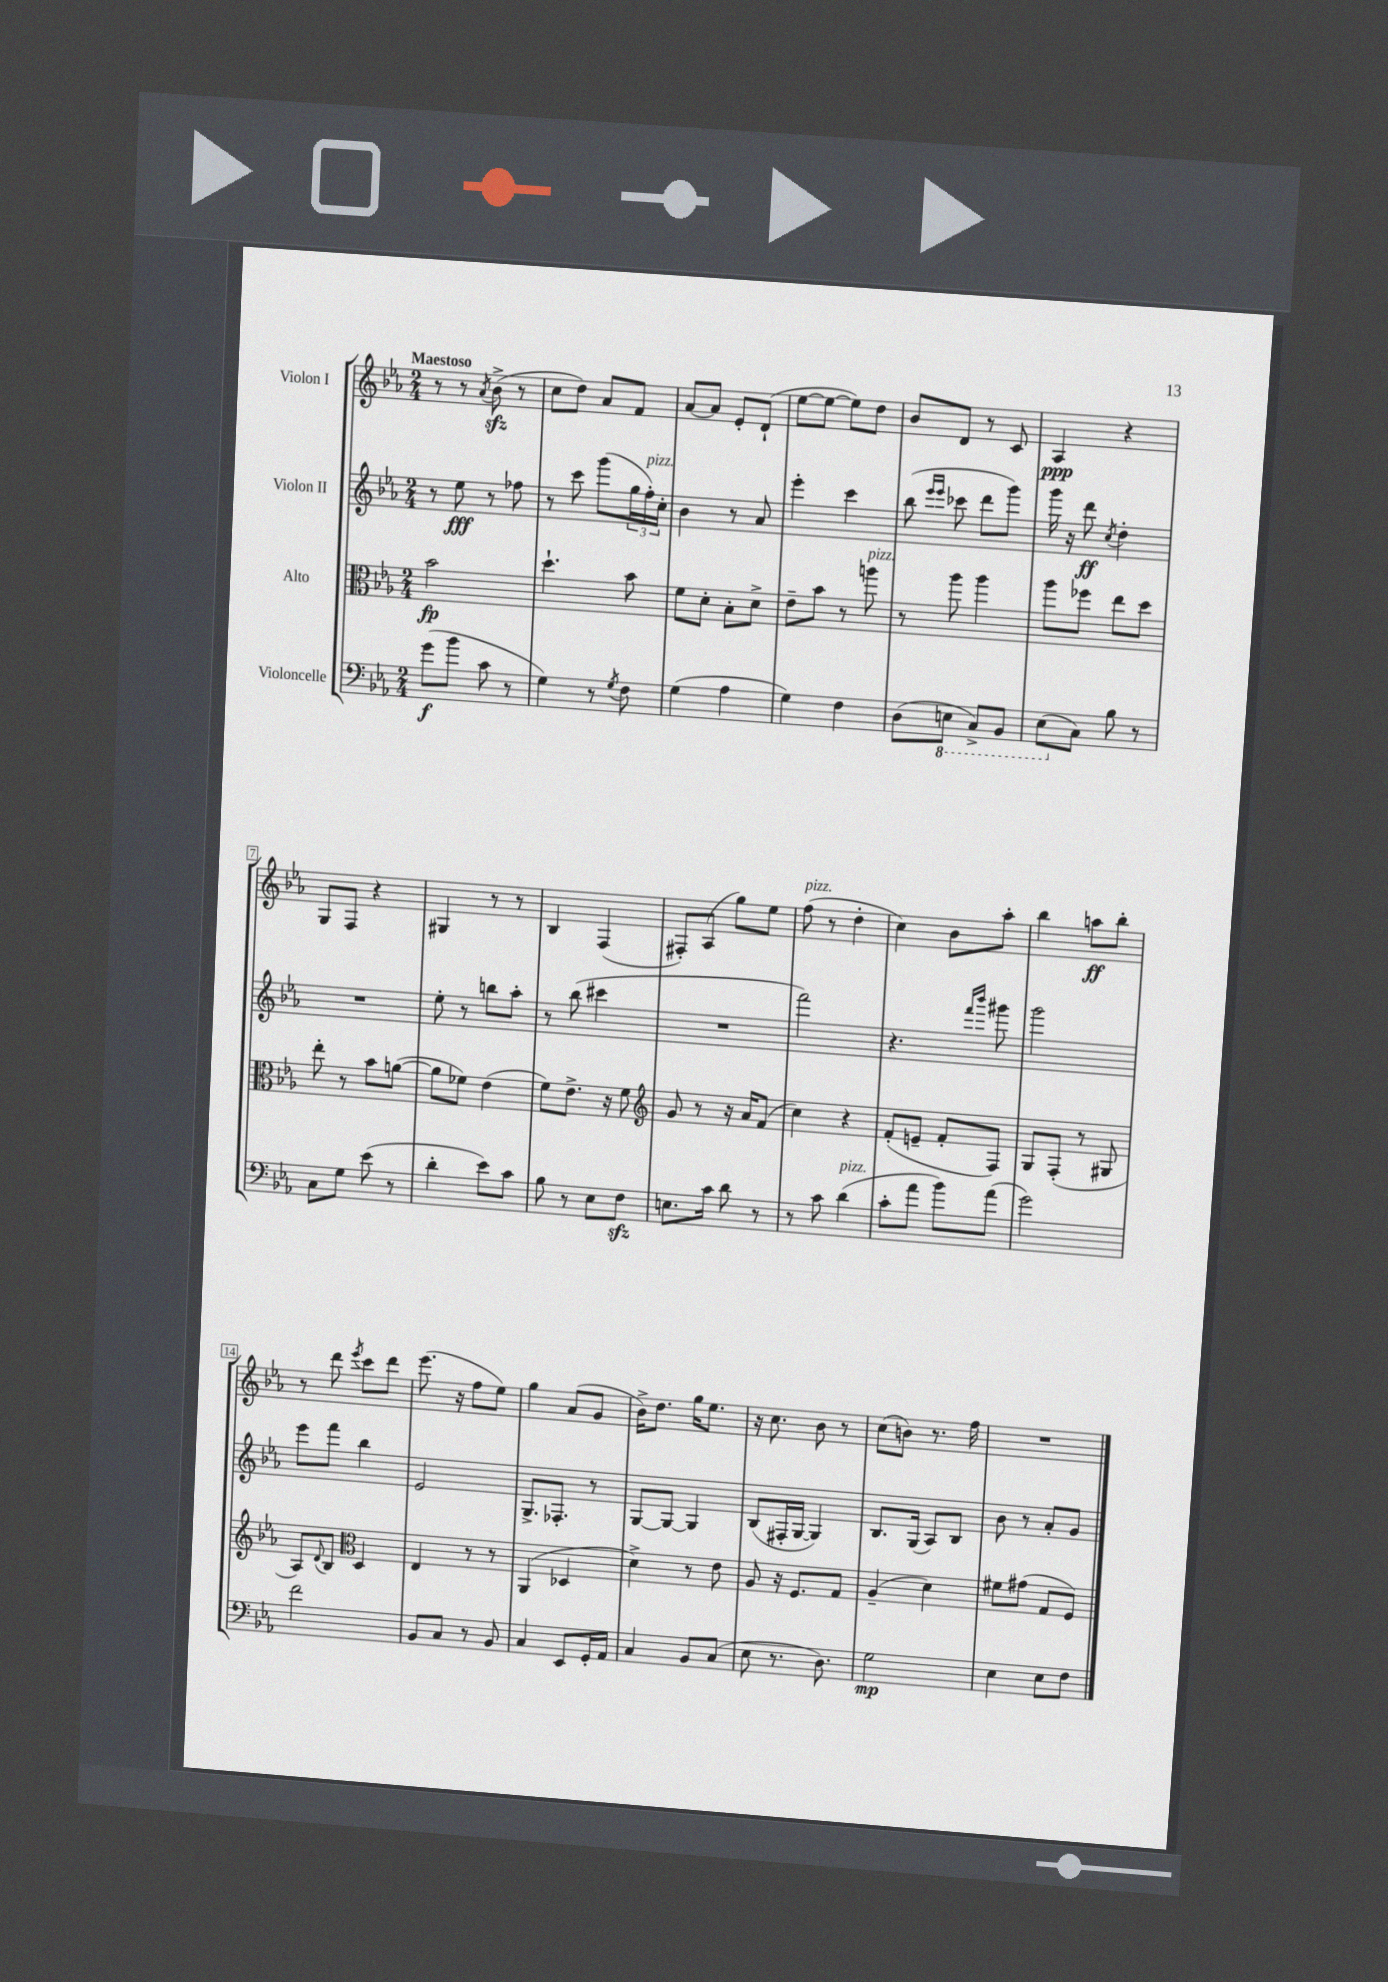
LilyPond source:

<<
\new StaffGroup <<
\new Staff = "s0" \with { instrumentName = "Violon I" } {
    \clef treble \key ees \major \numericTimeSignature \time 2/4 \tempo "Maestoso"
    r8 r8 \acciaccatura { aes'8 } bes'8->\sfz( r8 |
    c''8 d''8) aes'8 f'8 |
    aes'8~ aes'8 ees'8-. d'8-!( |
    ees''8~ ees''8~ ees''8) d''8 |
    bes'8 d'8 r8 c'8 |
    aes4\ppp r4 |
    g8 f8 r4 |
    gis4 r8 r8 |
    bes4 f4( |
    fis8-.) aes8( g''8) ees''8 |
    f''8^\markup { \italic "pizz." }( r8 d''4-. |
    c''4) bes'8 aes''8-. |
    bes''4 a''8\ff bes''8-. |
    r8 d'''8 \acciaccatura { ees'''8 } c'''8 d'''8 |
    ees'''8.( r16 f''8 ees''8) |
    g''4 aes'8( g'8 |
    bes'16->) d''8. g''16 ees''8. |
    r16 c''8. bes'8 r8 |
    c''8( b'8) r8. f''16 |
    R2 \bar "|." |
}
\new Staff = "s1" \with { instrumentName = "Violon II" } {
    \clef treble \key ees \major \numericTimeSignature \time 2/4
    r8 ees''8\fff r8 fes''8 |
    r8 c'''8 g'''8( \tuplet 3/2 { g''16 f''16-.^\markup { \italic "pizz." }) c''16-. } |
    bes'4 r8 aes'8 |
    ees'''4-. c'''4 |
    bes''8( \grace { ees'''16 ees'''16 } ces'''8 d'''8 g'''8) |
    g'''16 r16 d'''8\ff \acciaccatura { c''8 } d''4-. |
    R2 |
    ees''8-. r8 b''8 aes''8-. |
    r8 bes''8( cis'''4 |
    R2 |
    f'''2) |
    r4. \grace { f'''16 bes'''16 } gis'''8 |
    g'''2 |
    ees'''8 f'''8 bes''4 |
    ees'2 |
    g8.-> fes8.-. r8 |
    g8~ g8~ g4 |
    bes8( fis16-. g16~ g4) |
    bes8. g16( aes8) bes8 |
    bes'8 r8 aes'8-. g'8 \bar "|." |
}
\new Staff = "s2" \with { instrumentName = "Alto" } {
    \clef alto \key ees \major \numericTimeSignature \time 2/4
    bes'2\fp |
    d''4.-! bes'8 |
    f'8 d'8-. bes8-. d'8-> |
    ees'8-- bes'8 r8 a''8^\markup { \italic "pizz." } |
    r8 aes''8 aes''4 |
    aes''8 fes''8 ees''8 d''8 |
    ees''8-. r8 bes'8 a'8~( |
    a'8 fes'8) ees'4( |
    f'8) ees'8.-> r16 f'8 |
    \clef treble g'8 r8 r16 aes'16 f'8( |
    c''4) r4 |
    f'8-.( e'8-- f'8-. f8) |
    g8 f8-.( r8 gis8 |
    aes8) \appoggiatura { d'8 } bes8 \clef alto d4 |
    ees4 r8 r8 |
    aes,4( des4 |
    d'4->) r8 ees'8 |
    aes8 r16 f8. g8 |
    aes4--( d'4) |
    fis'8 gis'8( g8 f8) \bar "|." |
}
\new Staff = "s3" \with { instrumentName = "Violoncelle" } {
    \clef bass \key ees \major \numericTimeSignature \time 2/4
    g'8\f( bes'8 c'8 r8 |
    g4) r8 \acciaccatura { g8 } f8 |
    g4( aes4 |
    g4) f4 |
    d8( \ottava #-1 e,8 c,8->) bes,,8 |
    ees,8( \ottava #0 c8) bes8 r8 |
    c8 g8 ees'8( r8 |
    d'4-. ees'8) c'8 |
    bes8 r8 ees8 f8\sfz |
    e8. c'16 d'8 r8 |
    r8 c'8 d'4^\markup { \italic "pizz." }( |
    c'8-. aes'8 bes'8) aes'8( |
    g'2) |
    f'2 |
    bes,8 c8 r8 bes,8 |
    c4 ees,8 g,16-. aes,16 |
    c4 bes,8 c8( |
    ees8 r8. d8.) |
    g2\mp |
    ees4 ees8 f8 \bar "|." |
}
>>
>>
\layout { \context { \Score \override BarNumber.stencil = #(make-stencil-boxer 0.1 0.3 ly:text-interface::print) } }
